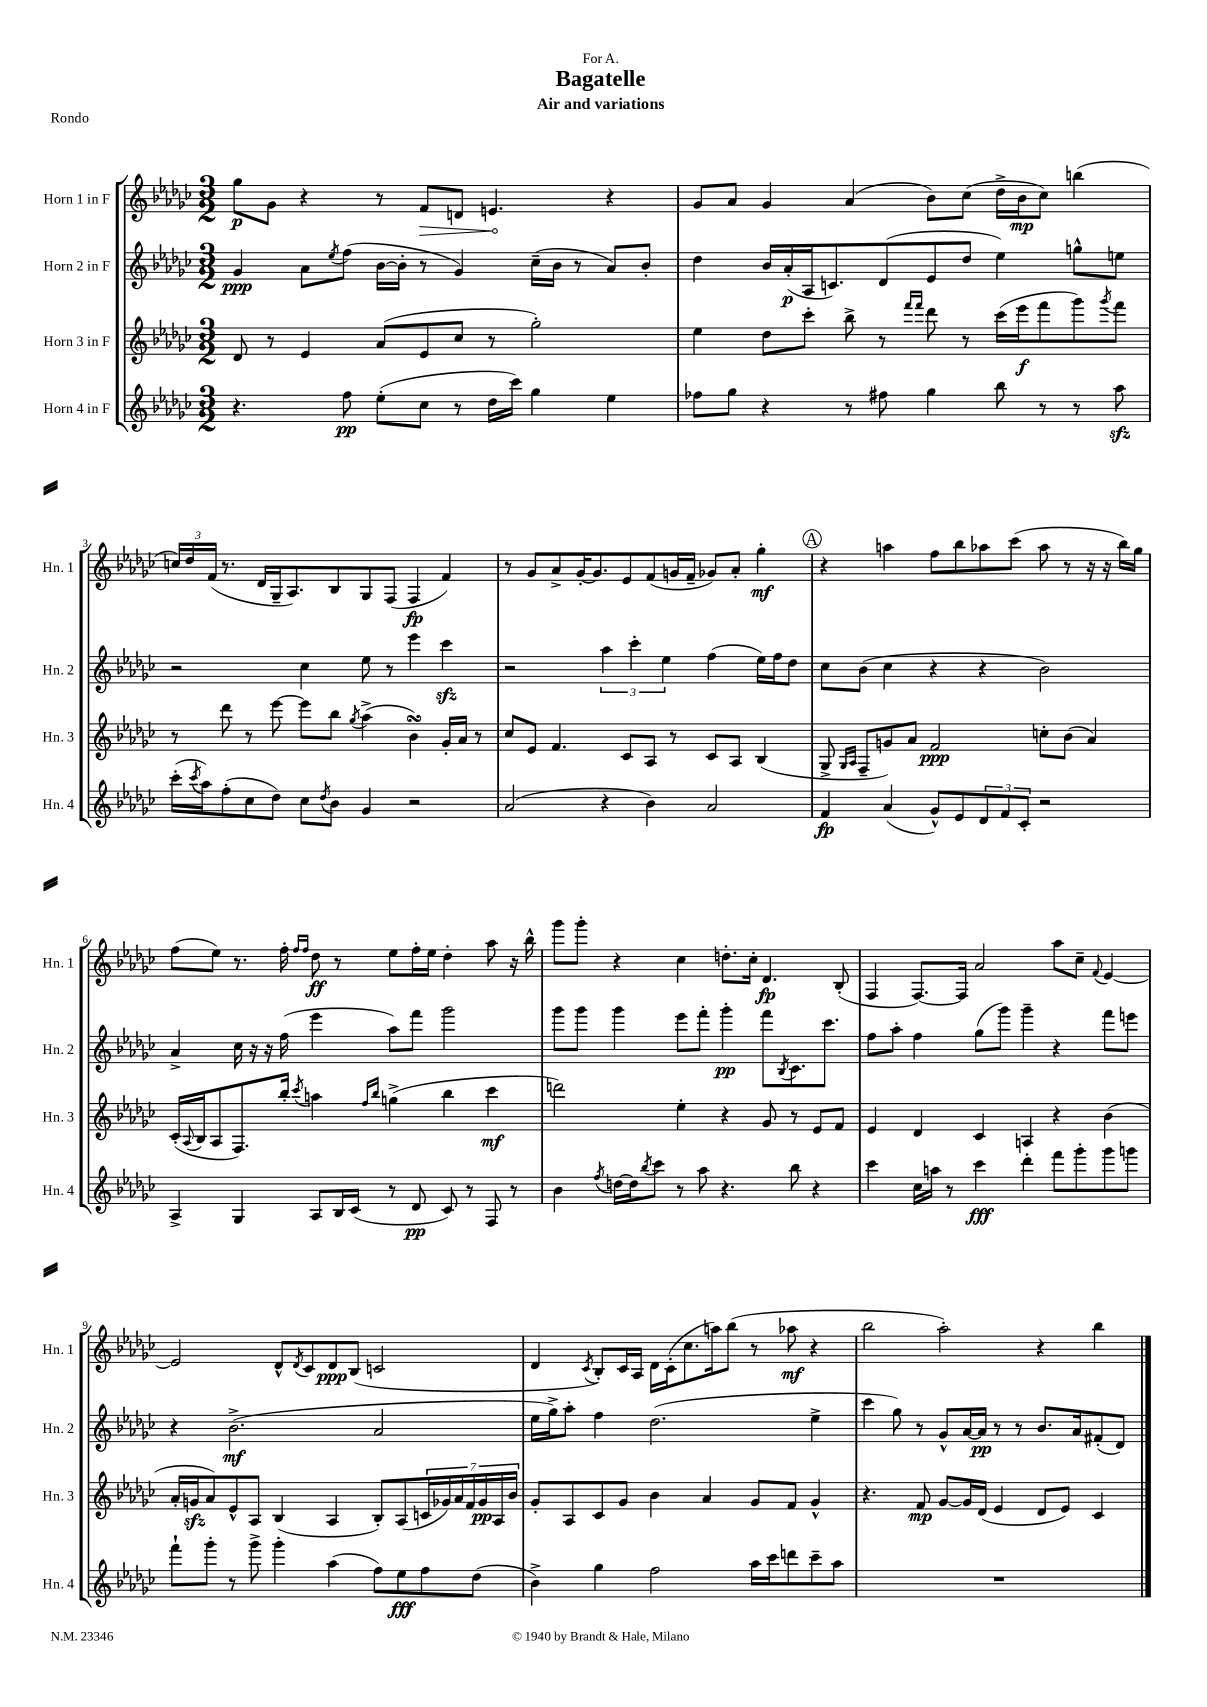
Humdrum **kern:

**kern	**dynam	**kern	**dynam	**kern	**dynam	**kern	**dynam
*part4	*part4	*part3	*part3	*part2	*part2	*part1	*part1
*staff4	*staff4	*staff3	*staff3	*staff2	*staff2	*staff1	*staff1
*I"Horn 4 in F	*	*I"Horn 3 in F	*	*I"Horn 2 in F	*	*I"Horn 1 in F	*
*I'Hn. 4	*	*I'Hn. 3	*	*I'Hn. 2	*	*I'Hn. 1	*
*clefG2	*	*clefG2	*	*clefG2	*	*clefG2	*
*k[b-e-a-d-g-c-]	*	*k[b-e-a-d-g-c-]	*	*k[b-e-a-d-g-c-]	*	*k[b-e-a-d-g-c-]	*
*M3/2	*	*M3/2	*	*M3/2	*	*M3/2	*
=1	=1	=1	=1	=1	=1	=1	=1
4.r	.	8d-/	.	4g-/	ppp	8gg-\L	p
.	.	8r	.	.	.	8g-\J	.
.	.	4e-/	.	8a-\L	.	4r	.
.	.	.	.	8qee-/	.	.	.
8ff\	pp	.	.	(8ff\J	.	.	.
(8ee-'\L	.	(8a-/L	.	[16b-\LL	.	8r	.
.	.	.	.	16b-'\JJ]	.	.	.
!	!	!	!	!	!	!	!LO:HP:b
8cc-\J	.	8e-/	.	8r	.	8f/L	>
8r	.	8cc-/J	.	4g-/)	.	8dn/J	.
16dd-\LL	.	8r	.	.	.	4.en/	.
16ccc-\JJ)	.	.	.	.	.	.	.
4gg-\	.	2gg-'\)	.	(16cc-~\LL	.	.	.
.	.	.	.	16b-\JJ	.	.	.
.	.	.	.	8r	.	.	.
4ee-\	.	.	.	8a-/L)	.	4r	]
.	.	.	.	8b-'/J	.	.	.
=2	=2	=2	=2	=2	=2	=2	=2
8ff-X\L	.	4ee-\	.	4dd-\	.	8g-/L	.
8gg-\J	.	.	.	.	.	8a-/J	.
4r	.	8dd-\L	.	16b-/LL	.	4g-/	.
.	.	.	.	(16a-'/	p	.	.
.	.	8ccc-'\J	.	16A-/J	.	.	.
.	.	.	.	8.cn/)	.	.	.
8r	.	8bb-^\	.	.	.	(4a-/	.
8ff#X\	.	8r	.	(8d-/	.	.	.
.	.	16qqfff/LL	.	.	.	.	.
.	.	16qqfff/JJ	.	.	.	.	.
4gg-\	.	8ddd-\	.	8e-/	.	8b-\L)	.
.	.	8r	.	8dd-/J	.	(8cc-\J	.
8bb-\	.	(16ccc-\LL	.	4ee-\)	.	16dd-^\LL	.
.	.	16eee-\J	f	.	.	16b-\J	mp
8r	.	8fff\	.	.	.	8cc-\J)	.
8r	.	8ggg-\)	.	8ggn^^\L	.	(4bbn\	.
.	.	8qggg-/	.	.	.	.	.
8aa-zz\	.	8fff\J	.	8een\J	.	.	.
!!LO:LB:g=z
=3	=3	=3	=3	=3	=3	=3	=3
(16ccc-'\LL	.	8r	.	2r	.	24ccn/LL)	.
.	.	.	.	.	.	24dd-/	.
8qccc-/	.	.	.	.	.	.	.
16aa-\J)	.	.	.	.	.	.	.
.	.	.	.	.	.	(24f/JJ	.
(8ff'\	.	8ddd-\	.	.	.	8.r	.
8cc-\	.	8r	.	.	.	.	.
.	.	.	.	.	.	16d-/LL	.
8dd-\J)	.	[8eee-\	.	.	.	16G-~/J	.
.	.	.	.	.	.	8.A-/)	.
8cc-\L	.	8eee-\L]	.	4cc-\	.	.	.
8qdd-/	.	.	.	.	.	.	.
8b-\J	.	8bb-\J	.	.	.	8B-/	.
.	.	8qgg-/	.	.	.	.	.
4g-/	.	(4aa-^\	.	8ee-\	.	8G-/	.
.	.	.	.	8r	.	(8F/J	.
2r	.	4b-sSsS\)	.	4eee-\	.	4F/	fp
.	.	16g-'/LL	.	4ccc-zz\	.	4f/)	.
.	.	16a-/JJ	.	.	.	.	.
.	.	8r	.	.	.	.	.
=4	=4	=4	=4	=4	=4	=4	=4
(2a-/	.	8cc-/L	.	2r	.	8r	.
.	.	8e-/J	.	.	.	8g-/L	.
.	.	4.f/	.	.	.	8a-^/	.
.	.	.	.	.	.	[16g-'/K	.
.	.	.	.	.	.	8.g-/]	.
4r	.	.	.	6aa-\	.	.	.
.	.	8c-/L	.	.	.	8e-/	.
.	.	.	.	6ccc-'\	.	.	.
4b-\)	.	8A-/J	.	.	.	(8f/	.
.	.	.	.	6ee-\	.	.	.
.	.	8r	.	.	.	16gn/L	.
.	.	.	.	.	.	16f~/JJ	.
2a-/	.	8c-/L	.	(4ff\	.	8g-X/L)	.
.	.	8A-/J	.	.	.	8a-'/J	.
.	.	(4B-/	.	16ee-\LL)	.	4gg-'\	mf
.	.	.	.	16ff\J	.	.	.
.	.	.	.	8dd-\J	.	.	.
!!LO:REH:place=s1:t=A
=5	=5	=5	=5	=5	=5	=5	=5
4f/	fp	8G-^/	.	8cc-\L	.	4r	.
.	.	16qqG-/LL	.	.	.	.	.
.	.	16qqA-/JJ	.	.	.	.	.
.	.	8F~/L	.	(8b-\J	.	.	.
(4a-/	.	8gn/)	.	4cc-\	.	4aan\	.
.	.	8a-/J	.	.	.	.	.
8g-^^/L)	.	2f/	ppp	4r	.	8ff\L	.
8e-/	.	.	.	.	.	8bb-\	.
12d-/	.	.	.	4r	.	8aa-X\	.
12f/	.	.	.	.	.	.	.
.	.	.	.	.	.	(8ccc-\J	.
12c-'/J	.	.	.	.	.	.	.
2r	.	8ccn'\L	.	2b-\)	.	8aa-\	.
.	.	(8b-\J	.	.	.	8r	.
.	.	4a-/)	.	.	.	16r	.
.	.	.	.	.	.	16r	.
.	.	.	.	.	.	16bb-\LL)	.
.	.	.	.	.	.	16gg-\JJ	.
!!LO:LB:g=z
=6	=6	=6	=6	=6	=6	=6	=6
4A-^/	.	(16c-'/LL	.	4a-^/	.	(8ff\L	.
.	.	8qqA-/	.	.	.	.	.
.	.	16B-/J	.	.	.	.	.
.	.	8A-/	.	.	.	8ee-\J)	.
4G-/	.	8.F/)	.	16cc-\	.	8.r	.
.	.	.	.	16r	.	.	.
.	.	.	.	16r	.	.	.
.	.	16bb-'/Jk	.	(16ff\	.	16ff'\	.
.	.	.	.	.	.	16qqff/LL	.
.	.	8qccc-/	.	.	.	16qqff/JJ	.
8A-/L	.	4aan\	.	4eee-\	.	8dd-\	ff
16B-/L	.	.	.	.	.	8r	.
(16c-/JJ	.	.	.	.	.	.	.
.	.	16qqff/LL	.	.	.	.	.
.	.	16qqbb-/JJ	.	.	.	.	.
8r	.	(4ggn^\	.	8aa-\L)	.	8ee-\L	.
8d-/	pp	.	.	8fff\J	.	16ff'\L	.
.	.	.	.	.	.	16ee-\JJ	.
8c-/)	.	4bb-\	.	2ggg-\	.	4dd-'\	.
8r	.	.	.	.	.	.	.
8F/	.	4ccc-\	mf	.	.	8aa-\	.
8r	.	.	.	.	.	16r	.
.	.	.	.	.	.	16bb-^^\	.
=7	=7	=7	=7	=7	=7	=7	=7
4b-\	.	2dddn\)	.	8ggg-\L	.	8ggg-\L	.
.	.	.	.	8ggg-\J	.	8ggg-'\J	.
8qff/	.	.	.	.	.	.	.
[16ddn\LL	.	.	.	4ggg-\	.	4r	.
16dd\J]	.	.	.	.	.	.	.
8qbb-/	.	.	.	.	.	.	.
8ccc-\J	.	.	.	.	.	.	.
8r	.	4ee-'\	.	8eee-\L	.	4cc-\	.
8aa-\	.	.	.	8fff'\J	.	.	.
4.r	.	4r	.	4ggg-'\	pp	8.ddn'\L	.
.	.	.	.	.	.	16cc-'\Jk	.
.	.	8g-/	.	8fff\L	.	4.d-/	fp
.	.	.	.	8qB-/	.	.	.
8bb-\	.	8r	.	8.c-\	.	.	.
4r	.	8e-/L	.	.	.	.	.
.	.	.	.	8.ccc-\J	.	.	.
.	.	8f/J	.	.	.	(8B-'/	.
=8	=8	=8	=8	=8	=8	=8	=8
4ccc-\	.	4e-/	.	8ff\L	.	4F/	.
.	.	.	.	8aa-'\J	.	.	.
16cc-\LL	.	4d-/	.	4ff\	.	[8.F/L)	.
16aan\JJ	.	.	.	.	.	.	.
8r	.	.	.	.	.	.	.
.	.	.	.	.	.	16F/Jk]	.
4ccc-\	fff	4c-/	.	(8gg-\L	.	2a-/	.
.	.	.	.	8ggg-\J)	.	.	.
4ddd-'\	.	4An/	.	4ggg-~\	.	.	.
8fff\L	.	4r	.	4r	.	8aa-\L	.
8ggg-'\	.	.	.	.	.	8cc-~\J	.
.	.	.	.	.	.	8qqf/	.
8ggg-\	.	(4b-\	.	8fff\L	.	[4e-/	.
8gggn\J	.	.	.	8eeen\J	.	.	.
!!LO:LB:g=z
=9	=9	=9	=9	=9	=9	=9	=9
8fff`\L	.	16a-'/LL	.	4r	.	2e-/]	.
.	.	16gnzz/J	.	.	.	.	.
8ggg-'\J	.	8a-/)	.	.	.	.	.
8r	.	8e-^^/	.	(2.b-^\	mf	.	.
8ggg-^\	.	8A-/J	.	.	.	.	.
4ggg-'\	.	(4B-/	.	.	.	8d-^^/L	.
.	.	.	.	.	.	8qd-/	.
.	.	.	.	.	.	8c-/	.
(4aa-\	.	4A-/	.	.	.	8d-/	ppp
.	.	.	.	.	.	(8B-/J	.
8ff\L)	.	8B-'/L)	.	2a-/	.	2cn/	.
8ee-\	fff	(8A-/	.	.	.	.	.
8ff\	.	28cn/L	.	.	.	.	.
.	.	28g-X/)	.	.	.	.	.
.	.	28a-/	.	.	.	.	.
.	.	28f/	.	.	.	.	.
(8dd-\J	.	.	.	.	.	.	.
.	.	28g-/	pp	.	.	.	.
.	.	28A-/	.	.	.	.	.
.	.	28b-/JJ	.	.	.	.	.
=10	=10	=10	=10	=10	=10	=10	=10
4b-^\)	.	8g-'/L	.	16ee-\LL	.	4d-/	.
.	.	.	.	16gg-^\J)	.	.	.
.	.	8A-/	.	8aa-'\J	.	.	.
.	.	.	.	.	.	8qc-/	.
4gg-\	.	8c-/	.	4ff\	.	8B-'/L)	.
.	.	8g-/J	.	.	.	16c-/L	.
.	.	.	.	.	.	16A-/JJ	.
2ff\	.	4b-\	.	(2.dd-\	.	16d-\LL	.
.	.	.	.	.	.	(16c-'\J	.
.	.	.	.	.	.	8.cc-\	.
.	.	4a-/	.	.	.	.	.
.	.	.	.	.	.	16aan\k)	.
.	.	.	.	.	.	(8bb-\J	.
16aa-\LL	.	8g-/L	.	.	.	8r	.
16ccc-\J	.	.	.	.	.	.	.
8dddn\	.	8f/J	.	.	.	8aa-X\	mf
8ccc-~\	.	4g-^^/	.	4ee-^\	.	4r	.
8aa-\J	.	.	.	.	.	.	.
=11	=11	=11	=11	=11	=11	=11	=11
1.r	.	4.r	.	4ccc-\	.	2bb-\	.
.	.	.	.	8gg-\)	.	.	.
.	.	8f/	mp	8r	.	.	.
.	.	[8g-/L	.	8g-^^/L	.	2aa-'\)	.
.	.	16g-/L]	.	[16a-/L	.	.	.
.	.	(16d-/JJ	.	16a-/JJ]	pp	.	.
.	.	4e-/	.	8r	.	.	.
.	.	.	.	8r	.	.	.
.	.	8d-/L	.	8.b-/L	.	4r	.
.	.	8e-/J)	.	.	.	.	.
.	.	.	.	16a-/k	.	.	.
.	.	4c-/	.	(8f#X'/	.	4bb-\	.
.	.	.	.	8d-/J)	.	.	.
==	==	==	==	==	==	==	==
*-	*-	*-	*-	*-	*-	*-	*-
